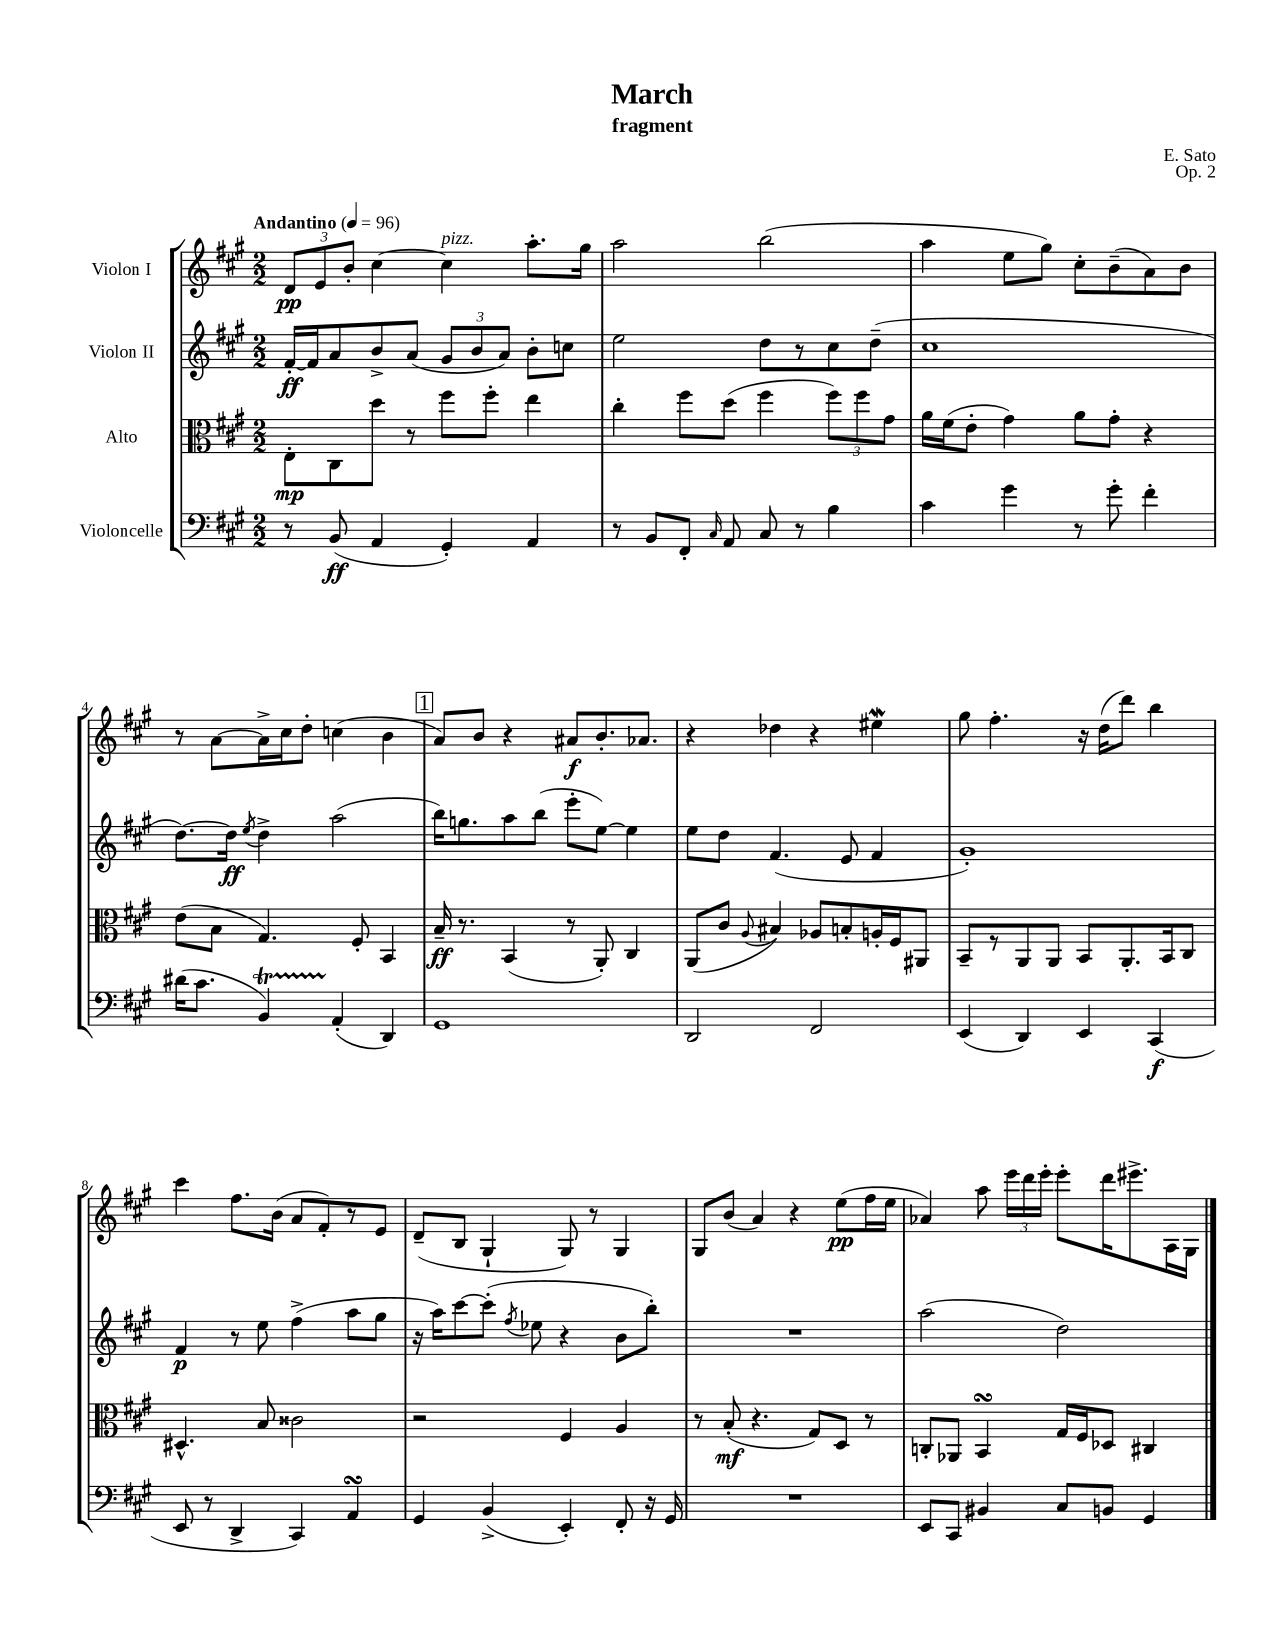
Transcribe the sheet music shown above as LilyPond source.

\header { title = "March" composer = "E. Sato" subtitle = "fragment" opus = "Op. 2" }
<<
\new StaffGroup <<
\new Staff = "s0" \with { instrumentName = "Violon I" } {
    \clef treble \key a \major \numericTimeSignature \time 2/2 \tempo "Andantino" 4 = 96
    \autoBeamOff \tuplet 3/2 { d'8[\pp e'8 b'8]-. } cis''4~ cis''4^\markup { \italic "pizz." } a''8.[-. gis''16] |
    a''2 b''2( |
    a''4 e''8[ gis''8]) cis''8[-. b'8--( a'8) b'8] |
    r8 a'8[~ a'16-> cis''16 d''8]-. c''4( b'4 |
    \mark \markup { \box "1" } a'8[) b'8] r4 ais'8[\f b'8.-. aes'8.] |
    r4 des''4 r4 eis''4\mordent |
    gis''8 fis''4.-. r16 d''16[( d'''8]) b''4 |
    cis'''4 fis''8.[ b'16]( a'8[ fis'8-.) r8 e'8] |
    d'8[--( b8] gis4-! gis8) r8 gis4 |
    gis8[ b'8]( a'4) r4 e''8[\pp( fis''16 e''16] |
    aes'4) a''8 \tuplet 3/2 { e'''16[ d'''16 e'''16]-. } e'''8[-. d'''16 eis'''8.-> a16 gis16] \bar "|." |
}
\new Staff = "s1" \with { instrumentName = "Violon II" } {
    \clef treble \key a \major \numericTimeSignature \time 2/2
    \autoBeamOff fis'16[~-.\ff fis'16 a'8 b'8-> a'8]( \tuplet 3/2 { gis'8[ b'8 a'8]) } b'8[-. c''8] |
    e''2 d''8[ r8 cis''8 d''8]--( |
    cis''1 |
    d''8.[~) d''16]\ff \acciaccatura { e''8 } d''4-> a''2( |
    \mark \markup { \box "1" } b''16[) g''8. a''8 b''8]( e'''8[-. e''8]~) e''4 |
    e''8[ d''8] fis'4.( e'8 fis'4 |
    gis'1-.) |
    fis'4\p r8 e''8 fis''4->( a''8[ gis''8] |
    r16 a''16[) cis'''8~ cis'''8]-.( \acciaccatura { fis''8 } ees''8 r4 b'8[ b''8]-.) |
    R1 |
    a''2( d''2) \bar "|." |
}
\new Staff = "s2" \with { instrumentName = "Alto" } {
    \clef alto \key a \major \numericTimeSignature \time 2/2
    \autoBeamOff e8[-.\mp cis8 d''8] r8 fis''8[ fis''8]-. e''4 |
    cis''4-. fis''8[ d''8]( fis''4 \tuplet 3/2 { fis''8[) fis''8 gis'8] } |
    a'16[ fis'16( e'8]-. gis'4) a'8[ gis'8]-. r4 |
    e'8[( b8] gis4.) fis8-. b,4 |
    \mark \markup { \box "1" } b16--\ff r8. b,4( r8 a,8-.) cis4 |
    a,8[( cis'8] \appoggiatura { a8 } bis4) aes8[ b8-. a16-. fis16 ais,8] |
    b,8[-- r8 a,8 a,8] b,8[ a,8.-. b,16 cis8] |
    dis4.-^ b8 cisis'2 |
    r2 fis4 a4 |
    r8 b8-.\mf( r4. gis8[) d8] r8 |
    c8[-. aes,8] b,4\turn gis16[ fis16 des8] cis4 \bar "|." |
}
\new Staff = "s3" \with { instrumentName = "Violoncelle" } {
    \clef bass \key a \major \numericTimeSignature \time 2/2
    \autoBeamOff r8 b,8\ff( a,4 gis,4-.) a,4 |
    r8 b,8[ fis,8]-. \grace { cis16 } a,8 cis8 r8 b4 |
    cis'4 gis'4 r8 gis'8-. fis'4-. |
    dis'16[( cis'8.] b,4\startTrillSpan) a,4-.\stopTrillSpan( d,4) |
    \mark \markup { \box "1" } gis,1 |
    d,2 fis,2 |
    e,4( d,4) e,4 cis,4\f( |
    e,8 r8 d,4-> cis,4) a,4\turn |
    gis,4 b,4->( e,4-.) fis,8-. r16 gis,16 |
    R1 |
    e,8[ cis,8] bis,4 cis8[ b,8] gis,4 \bar "|." |
}
>>
>>
